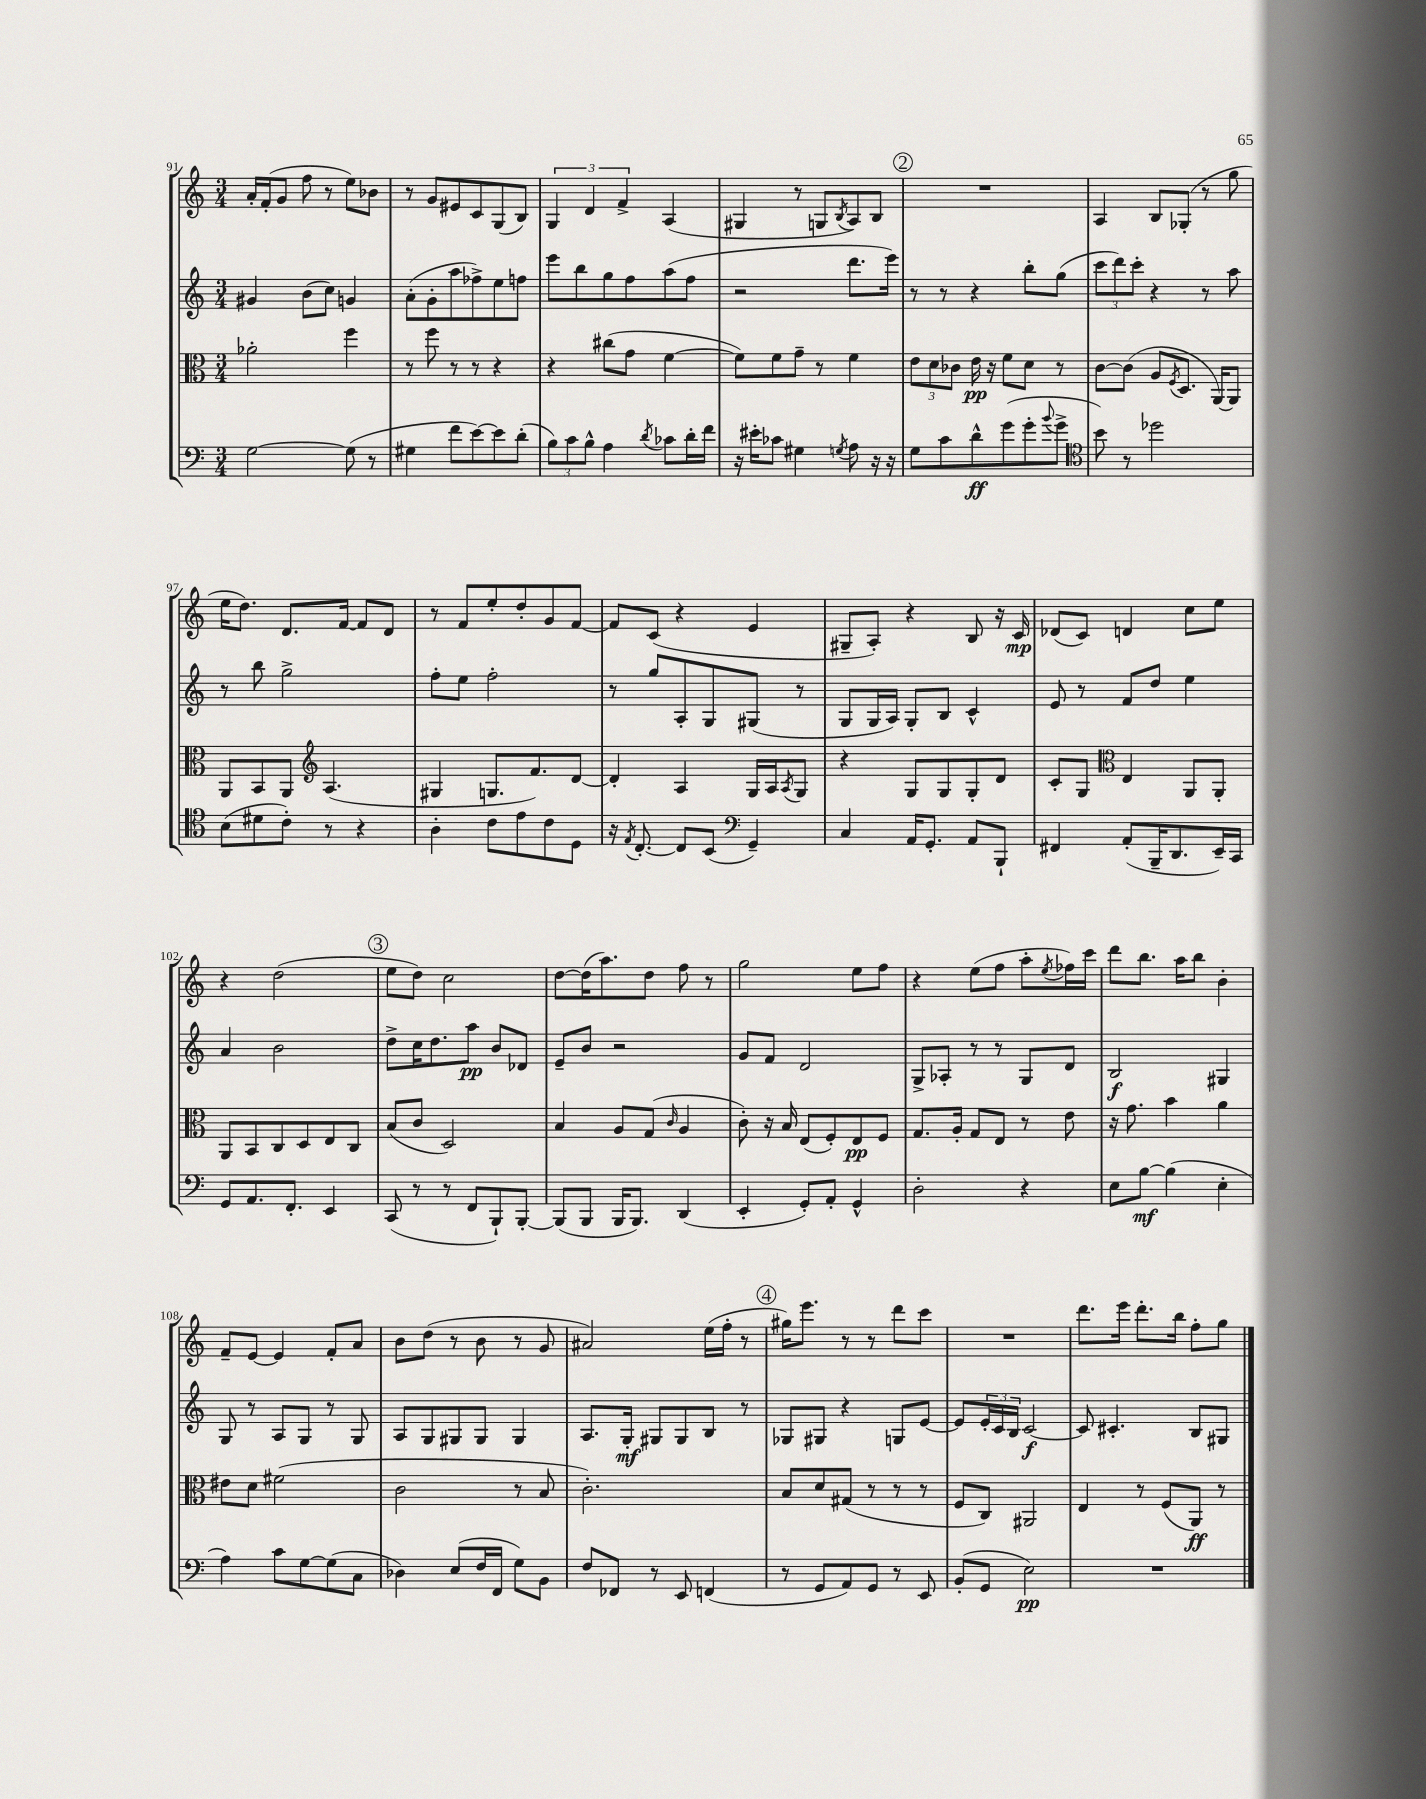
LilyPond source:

<<
\new StaffGroup <<
\new Staff = "s0" {
    \clef treble \key c \major \numericTimeSignature \time 3/4
    a'16-. f'16-.( g'8 f''8 r8 e''8) bes'8 |
    r8 g'8 eis'8 c'8 g8( b8) |
    \tuplet 3/2 { g4 d'4 f'4-> } a4( |
    gis4 r8 g8 \acciaccatura { b8 } a8) b8 |
    \mark \markup { \circle "2" } R2. |
    a4 b8 ges8-.( r8 g''8 |
    e''16 d''8.) d'8. f'16~ f'8 d'8 |
    r8 f'8 e''8-. d''8-. g'8 f'8~ |
    f'8 c'8( r4 e'4 |
    gis8-- a8-.) r4 b8 r16 c'16\mp |
    des'8( c'8) d'4 c''8 e''8 |
    r4 d''2( |
    \mark \markup { \circle "3" } e''8 d''8) c''2 |
    d''8~ d''16( a''8.) d''8 f''8 r8 |
    g''2 e''8 f''8 |
    r4 e''8( f''8 a''8-. \acciaccatura { e''8 } fes''16) c'''16 |
    d'''8 b''8. a''16 b''8 b'4-. |
    f'8-- e'8~ e'4 f'8-. a'8 |
    b'8 d''8( r8 b'8 r8 g'8 |
    ais'2) e''16( f''16-. r8 |
    \mark \markup { \circle "4" } gis''16) e'''8. r8 r8 d'''8 c'''8 |
    R2. |
    d'''8. e'''16 d'''8.-. b''16 f''8-. g''8 \bar "|." |
}
\new Staff = "s1" {
    \clef treble \key c \major \numericTimeSignature \time 3/4
    gis'4 b'8( c''8) g'4 |
    a'8-.( g'8-. a''8 fes''8->) e''8 f''8 |
    e'''8 b''8 g''8 f''8 a''8( f''8 |
    r2 d'''8. e'''16) |
    \mark \markup { \circle "2" } r8 r8 r4 b''8-. g''8( |
    \tuplet 3/2 { c'''8 d'''8) c'''8-. } r4 r8 a''8 |
    r8 b''8 g''2-> |
    f''8-. e''8 f''2-. |
    r8 g''8 a8-. g8 gis8( r8 |
    g8 g16 a16) g8-. b8 c'4-^ |
    e'8 r8 f'8 d''8 e''4 |
    a'4 b'2 |
    \mark \markup { \circle "3" } d''8-> c''16 d''8. a''8\pp b'8 des'8 |
    e'8-- b'8 r2 |
    g'8 f'8 d'2 |
    g8-> aes8-. r8 r8 g8 d'8 |
    b2\f gis4 |
    g8 r8 a8 g8 r8 g8 |
    a8 g8 gis8 gis8 gis4 |
    a8. g16-.\mf gis8 gis8 b8 r8 |
    \mark \markup { \circle "4" } ges8 gis8 r4 g8 e'8~ |
    e'8 \tuplet 3/2 { e'16-. c'16 b16 } c'2~\f |
    c'8 cis'4.-. b8 gis8 \bar "|." |
}
\new Staff = "s2" {
    \clef alto \key c \major \numericTimeSignature \time 3/4
    aes'2-. f''4 |
    r8 f''8 r8 r8 r4 |
    r4 cis''8( g'8 f'4~ |
    f'8) f'8 g'8-- r8 f'4 |
    \mark \markup { \circle "2" } \tuplet 3/2 { e'8 d'8 ces'8 } e'16\pp r16 f'8 d'8 r8 |
    c'8~ c'8( a8 \acciaccatura { f8 } d8. a,16~) a,8 |
    a,8 b,8 a,8 \clef treble a4.( |
    gis4 g8. f'8.) d'8~ |
    d'4-. a4 g16 a16 \acciaccatura { a8 } g8 |
    r4 g8 g8 g8-. d'8 |
    c'8-. g8 \clef alto e4 a,8 a,8-. |
    a,8 b,8 c8 d8 e8 c8 |
    \mark \markup { \circle "3" } b8( c'8 d2) |
    b4 a8 g8( \grace { c'16 } a4 |
    c'8-.) r16 b16 e8( f8-.) e8\pp f8 |
    g8. a16-. g8 e8 r8 e'8 |
    r16 g'8. b'4 a'4 |
    eis'8 d'8 fis'2( |
    c'2 r8 b8 |
    c'2.-.) |
    \mark \markup { \circle "4" } b8 d'8 gis8( r8 r8 r8 |
    f8 c8) ais,2 |
    e4 r8 f8( a,8\ff) r8 \bar "|." |
}
\new Staff = "s3" {
    \clef bass \key c \major \numericTimeSignature \time 3/4
    g2~ g8( r8 |
    gis4 f'8 e'8~) e'8 d'8-.( |
    \tuplet 3/2 { b8) c'8 b8-^ } a4 \acciaccatura { d'8 } ces'8 d'16-. f'16 |
    r16 eis'16-. ces'8 gis4 \acciaccatura { g8 } a8 r16 r16 |
    \mark \markup { \circle "2" } g8 c'8 d'8-^\ff g'8( g'8-. \appoggiatura { b'8 } g'8-> |
    \clef tenor b'8) r8 des''2 |
    b8( dis'8 c'8-.) r8 r4 |
    a4-. c'8 e'8 c'8 d8 |
    r16 \acciaccatura { e8 } c8.~-. c8 b,8( \clef bass g,4--) |
    c4 a,16 g,8.-. a,8 b,,8-! |
    fis,4 a,8-.( b,,16-- d,8. e,16--) c,16 |
    g,8 a,8. f,8.-. e,4 |
    \mark \markup { \circle "3" } c,8( r8 r8 f,8 b,,8-!) b,,8~-. |
    b,,8( b,,8 b,,16 b,,8.) d,4( |
    e,4-. g,8-.) a,8-. g,4-^ |
    d2-. r4 |
    e8 b8~\mf b4( e4-. |
    a4) c'8 g8~ g8( c8 |
    des4) e8( f16 f,16 g8) b,8 |
    f8 fes,8 r8 e,8 f,4( |
    \mark \markup { \circle "4" } r8 g,8 a,8) g,8 r8 e,8 |
    b,8-.( g,8 e2\pp) |
    R2. \bar "|." |
}
>>
>>
\layout { \context { \Score currentBarNumber = #91 } }
